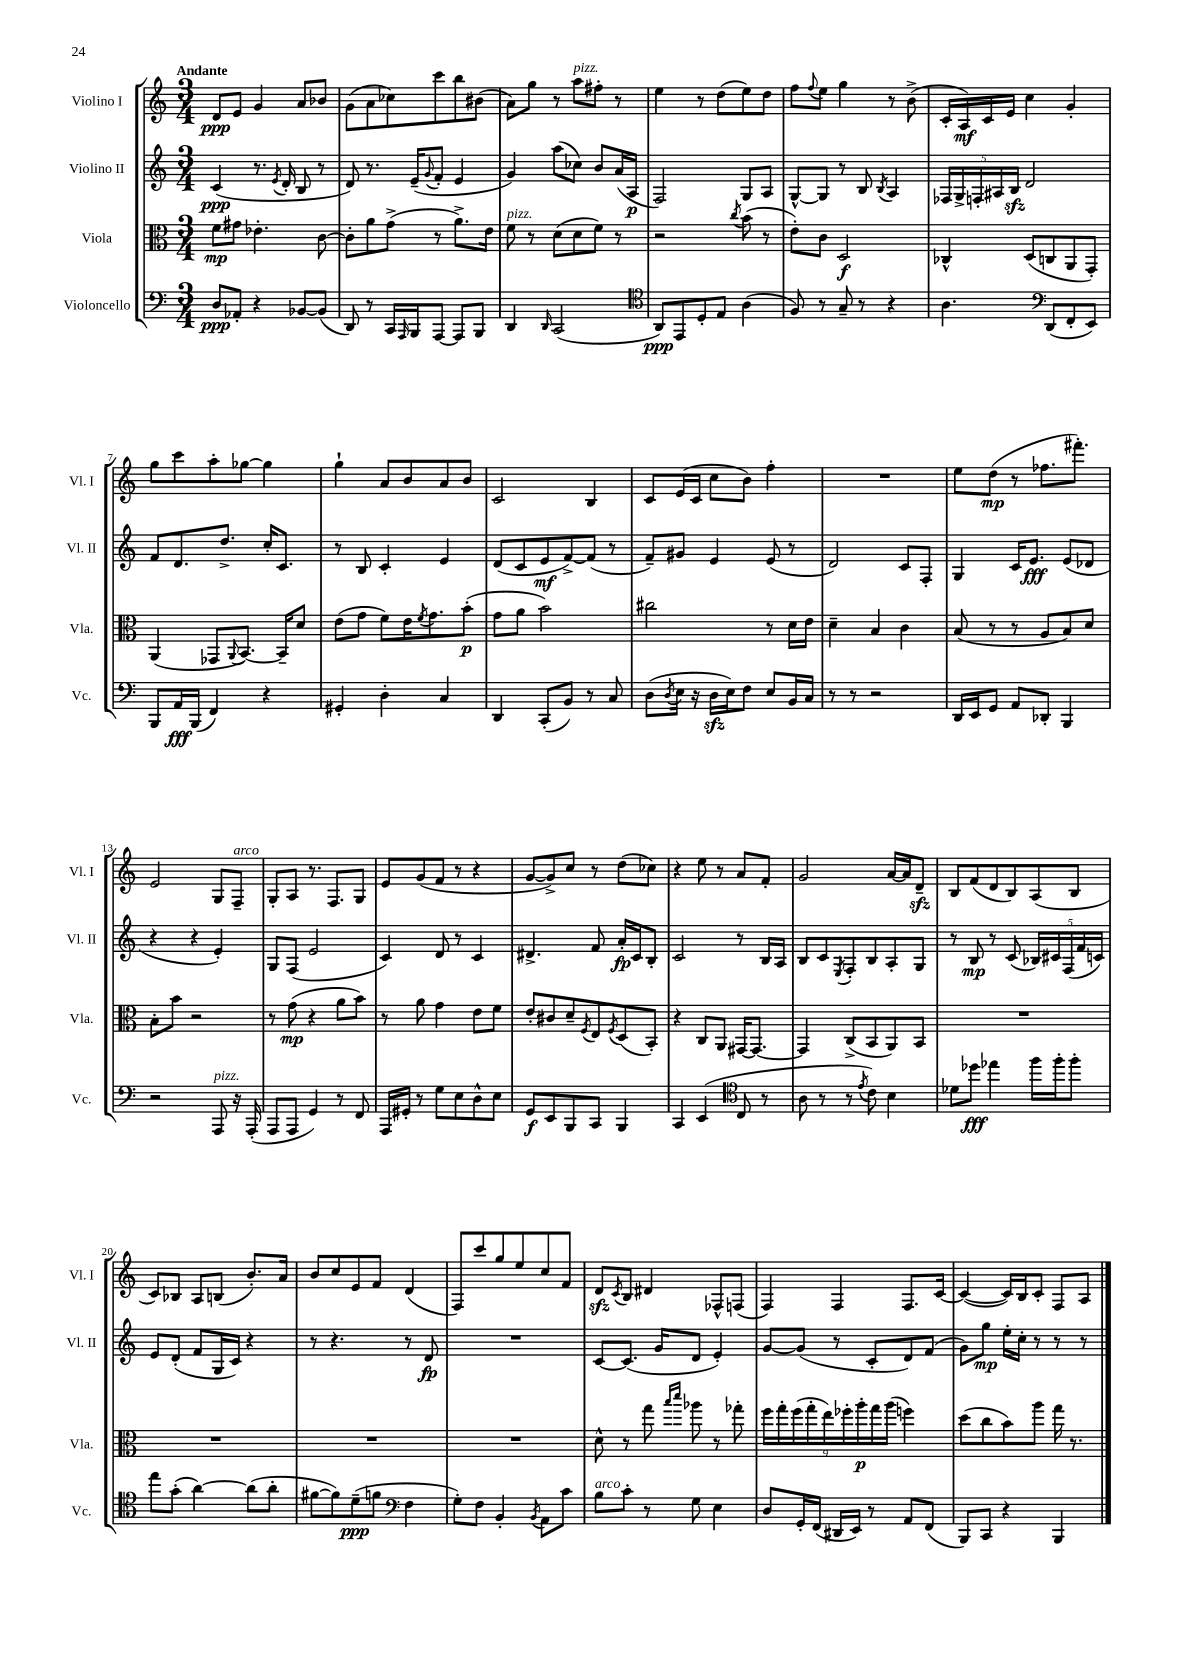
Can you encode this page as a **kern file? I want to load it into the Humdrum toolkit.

**kern	**dynam	**kern	**dynam	**kern	**dynam	**kern	**dynam
*part4	*part4	*part3	*part3	*part2	*part2	*part1	*part1
*staff4	*staff4	*staff3	*staff3	*staff2	*staff2	*staff1	*staff1
*I"Violoncello	*	*I"Viola	*	*I"Violino II	*	*I"Violino I	*
*I'Vc.	*	*I'Vla.	*	*I'Vl. II	*	*I'Vl. I	*
*clefF4	*	*clefC3	*	*clefG2	*	*clefG2	*
*k[]	*	*k[]	*	*k[]	*	*k[]	*
*M3/4	*	*M3/4	*	*M3/4	*	*M3/4	*
=1	=1	=1	=1	=1	=1	=1	=1
!	!	!	!	!	!	!LO:TX:a:B:t=Andante	!
8D/L	ppp	8f\L	mp	(4c/	ppp	8d/L	ppp
8AA-X'/J	.	8g#X\J	.	.	.	8e/J	.
4r	.	4.e-X'\	.	8.r	.	4g/	.
.	.	.	.	8qe/	.	.	.
.	.	.	.	16d'/	.	.	.
[8BB-X/L	.	.	.	8B/	.	8a/L	.
(8BB-/J]	.	[8c\	.	8r	.	8b-X/J	.
=2	=2	=2	=2	=2	=2	=2	=2
8DD/)	.	8c'\L]	.	8d/)	.	(8g\L	.
8r	.	8a\	.	8.r	.	8a\	.
16CC/LL	.	(8g^\J	.	.	.	8cc-X\)	.
16qqAAA/	.	.	.	.	.	.	.
16BBB/J	.	.	.	(16e~/KL	.	.	.
.	.	.	.	8qqg/	.	.	.
[8AAA/J	.	8r	.	8f'/J	.	8ccc\	.
8AAA/L]	.	8.a^\L)	.	4e/	.	8bb\	.
8BBB/J	.	.	.	.	.	(8b#X\J	.
.	.	16e\Jk	.	.	.	.	.
=3	=3	=3	=3	=3	=3	=3	=3
!	!	!LO:TX:a:i:t=pizz.	!	!	!	!	!
4DD/	.	8f\	.	4g/)	.	8a\L)	.
.	.	8r	.	.	.	8gg\J	.
16qqDD/	.	.	.	.	.	.	.
(2CC/	.	(8d\L	.	(8aa\L	.	8r	.
!	!	!	!	!	!	!LO:TX:a:i:t=pizz.	!
.	.	8d\	.	8cc-X\J)	.	8aa\L	.
.	.	8f\J)	.	8b/L	.	8ff#X'\J	.
.	.	8r	.	(16a/L	.	8r	.
.	.	.	.	16A/JJ	p	.	.
=4	=4	=4	=4	=4	=4	=4	=4
*clefC4	*	*	*	*	*	*	*
8AA/L)	ppp	2r	.	2F/)	.	4ee\	.
8EE/	.	.	.	.	.	.	.
8D'/	.	.	.	.	.	8r	.
8E/J	.	.	.	.	.	(8dd\L	.
.	.	8qcc/	.	.	.	.	.
(4A\	.	(8b\	.	8G/L	.	8ee\)	.
.	.	8r	.	8A/J	.	8dd\J	.
=5	=5	=5	=5	=5	=5	=5	=5
8F/)	.	8e'\L)	.	[8G^^/L	.	8ff\L	.
.	.	.	.	.	.	8qqff/	.
8r	.	8c\J	.	8G/J]	.	8ee\J	.
8G~/	.	2D/	f	8r	.	4gg\	.
8r	.	.	.	8B/	.	.	.
.	.	.	.	8qB/	.	.	.
4r	.	.	.	4A/	.	8r	.
.	.	.	.	.	.	(8b^\	.
=6	=6	=6	=6	=6	=6	=6	=6
4.A\	.	4C-X^^/	.	20F-X/LL	.	16c'/LL	.
.	.	.	.	20G^/	.	.	.
.	.	.	.	.	.	16A/)	mf
.	.	.	.	20Fn'/	.	.	.
.	.	.	.	.	.	16c/	.
.	.	.	.	20A#X/	.	.	.
.	.	.	.	.	.	16e/JJ	.
.	.	.	.	20Bzz/JJ	.	.	.
.	.	(8D/L	.	2d/	.	4cc\	.
*clefF4	*	*	*	*	*	*	*
(8DD/L	.	8Cn/	.	.	.	.	.
8FF'/	.	8AA/	.	.	.	4g'/	.
8EE/J)	.	8GG'/J)	.	.	.	.	.
!!LO:LB:g=z
=7	=7	=7	=7	=7	=7	=7	=7
8BBB/L	.	(4AA/	.	8f/L	.	8gg\L	.
16AA/L	fff	.	.	8.d/	.	8ccc\	.
(16BBB/JJ	.	.	.	.	.	.	.
4FF/)	.	8GG-X/L	.	.	.	8aa'\	.
.	.	.	.	8.dd^/J	.	.	.
.	.	8qqAA/	.	.	.	.	.
.	.	[8.BB/J)	.	.	.	[8gg-X\J	.
4r	.	.	.	16cc'/KL	.	4gg-\]	.
.	.	16BB~/KL]	.	8.c/J	.	.	.
.	.	8d/J	.	.	.	.	.
=8	=8	=8	=8	=8	=8	=8	=8
4GG#X'/	.	(8e\L	.	8r	.	4gg`\	.
.	.	8g\J	.	8B/	.	.	.
4D'\	.	8f\L)	.	4c'/	.	8a/L	.
.	.	16e\K	.	.	.	8b/	.
.	.	8qf/	.	.	.	.	.
.	.	8.g\	.	.	.	.	.
4C/	.	.	.	4e/	.	8a/	.
.	.	(8b'\J	p	.	.	8b/J	.
=9	=9	=9	=9	=9	=9	=9	=9
4DD/	.	8g\L	.	(8d/L	.	2c/	.
.	.	8a\J	.	8c/	.	.	.
(8CC'/L	.	2b\)	.	8e/	mf	.	.
8BB/J)	.	.	.	[8f^/)	.	.	.
8r	.	.	.	(8f/J]	.	4B/	.
8C/	.	.	.	8r	.	.	.
=10	=10	=10	=10	=10	=10	=10	=10
(8D\L	.	2cc#X\	.	8f~/L)	.	8c/L	.
8qD/	.	.	.	.	.	.	.
16E\Jk	.	.	.	8g#X/J	.	(16e/L	.
16r	.	.	.	.	.	16c/JJ	.
16Dzz\LL	.	.	.	4e/	.	8cc\L	.
16E\J)	.	.	.	.	.	.	.
8F\J	.	.	.	.	.	8b\J)	.
8E/L	.	8r	.	(8e/	.	4ff'\	.
16BB/L	.	16d\LL	.	8r	.	.	.
16C/JJ	.	16e\JJ	.	.	.	.	.
=11	=11	=11	=11	=11	=11	=11	=11
8r	.	4d~\	.	2d/)	.	2.r	.
8r	.	.	.	.	.	.	.
2r	.	4B/	.	.	.	.	.
.	.	4c\	.	8c/L	.	.	.
.	.	.	.	8F'/J	.	.	.
=12	=12	=12	=12	=12	=12	=12	=12
16DD/LL	.	(8B/	.	4G/	.	8ee\L	.
16EE/J	.	.	.	.	.	.	.
8GG/J	.	8r	.	.	.	(8dd\J	mp
8AA/L	.	8r	.	16c/KL	.	8r	.
.	.	.	.	8.e/J	fff	.	.
8DD-X'/J	.	8A/L	.	.	.	8.ff-X\L	.
4BBB/	.	8B/)	.	(8e/L	.	.	.
.	.	.	.	.	.	8.fff#X'\J)	.
.	.	8d/J	.	8d-X/J	.	.	.
!!LO:LB:g=z
=13	=13	=13	=13	=13	=13	=13	=13
2r	.	8B'\L	.	4r	.	2e/	.
.	.	8b\J	.	.	.	.	.
.	.	2r	.	4r	.	.	.
!LO:TX:a:i:t=pizz.	!	!	!	!	!	!	!
8AAA/	.	.	.	4e'/)	.	8G/L	.
!	!	!	!	!	!	!LO:TX:a:i:t=arco	!
16r	.	.	.	.	.	8F~/J	.
(16AAA'/	.	.	.	.	.	.	.
=14	=14	=14	=14	=14	=14	=14	=14
8AAA/L	.	8r	.	8G/L	.	8G'/L	.
8AAA/J	.	(8g\	mp	(8F/J	.	8A/J	.
4GG/)	.	4r	.	2e/	.	8.r	.
.	.	.	.	.	.	8.F/L	.
8r	.	8a\L	.	.	.	.	.
8FF/	.	8b\J)	.	.	.	8G/J	.
=15	=15	=15	=15	=15	=15	=15	=15
16AAA/LL	.	8r	.	4c/)	.	8e/L	.
16GG#X'/JJ	.	.	.	.	.	.	.
8r	.	8a\	.	.	.	(8g/	.
8G\L	.	4g\	.	8d/	.	8f/J	.
8E\	.	.	.	8r	.	8r	.
8D^^\	.	8e\L	.	4c/	.	4r	.
8E\J	.	8f\J	.	.	.	.	.
=16	=16	=16	=16	=16	=16	=16	=16
8GG/L	f	8e'/L	.	4.d#X^/	.	[8g/L	.
8EE/	.	8c#X/	.	.	.	8g^/])	.
8BBB/	.	8d~/	.	.	.	8cc/J	.
.	.	8qF/	.	.	.	.	.
8CC/J	.	8E/	.	8f/	.	8r	.
.	.	8qF/	.	.	.	.	.
4BBB/	.	(8D/	.	16a'/LL	fp	(8dd\L	.
.	.	.	.	16c/J	.	.	.
.	.	8BB'/J)	.	8B'/J	.	8cc-X\J)	.
=17	=17	=17	=17	=17	=17	=17	=17
4CC/	.	4r	.	2c/	.	4r	.
(4EE/	.	8C/L	.	.	.	8ee\	.
.	.	8AA/J	.	.	.	8r	.
*clefC4	*	*	*	*	*	*	*
8C/	.	[16GG#X/KL	.	8r	.	8a/L	.
.	.	8.GG#/J_	.	.	.	.	.
8r	.	.	.	16B/LL	.	8f'/J	.
.	.	.	.	16A/JJ	.	.	.
=18	=18	=18	=18	=18	=18	=18	=18
8A\	.	4GG#/]	.	8B/L	.	2g/	.
8r	.	.	.	8c/	.	.	.
.	.	.	.	8qE/	.	.	.
8r	.	(8C^/L	.	8F'/	.	.	.
8qe/	.	.	.	.	.	.	.
8c\)	.	8BB/	.	8B/	.	.	.
4B\	.	8AA/)	.	8A'/	.	[16a/LL	.
.	.	.	.	.	.	16a/J]	.
.	.	8BB/J	.	8G/J	.	8dzz~/J	.
=19	=19	=19	=19	=19	=19	=19	=19
8d-X\L	.	2.r	.	8r	.	8B/L	.
8dd-X\J	fff	.	.	8B/	mp	(8f/	.
4ee-X\	.	.	.	8r	.	8d/	.
.	.	.	.	(8c/	.	8B/)	.
16ff\LL	.	.	.	20B-X/LL)	.	(8A/	.
.	.	.	.	20c#X/	.	.	.
16ff'\J	.	.	.	.	.	.	.
.	.	.	.	(20F/	.	.	.
8ff'\J	.	.	.	.	.	8B/J	.
.	.	.	.	20f/	.	.	.
.	.	.	.	20cn/JJ)	.	.	.
!!LO:LB:g=z
=20	=20	=20	=20	=20	=20	=20	=20
8ee\L	.	2.r	.	8e/L	.	8c/L)	.
(8g'\J	.	.	.	(8d'/J	.	8B-X/J	.
[4a\)	.	.	.	8f/L	.	8A/L	.
.	.	.	.	16G/L	.	(8Bn/J	.
.	.	.	.	16c/JJ)	.	.	.
(8a\L]	.	.	.	4r	.	8.b'/L)	.
8a'\J	.	.	.	.	.	.	.
.	.	.	.	.	.	16a/Jk	.
=21	=21	=21	=21	=21	=21	=21	=21
[8f#X\L	.	2.r	.	8r	.	8b/L	.
8f#\])	.	.	.	4.r	.	8cc/	.
(8d~\	ppp	.	.	.	.	8e/	.
8fn\J	.	.	.	.	.	8f/J	.
*clefF4	*	*	*	*	*	*	*
4F\	.	.	.	8r	.	(4d/	.
.	.	.	.	8d/	fp	.	.
=22	=22	=22	=22	=22	=22	=22	=22
8G'\L)	.	2.r	.	2.r	.	8F/L)	.
8F\J	.	.	.	.	.	8ccc/	.
4BB'/	.	.	.	.	.	8gg/	.
.	.	.	.	.	.	8ee/	.
8qBB/	.	.	.	.	.	.	.
8AA\L	.	.	.	.	.	8cc/	.
8c\J	.	.	.	.	.	8f/J	.
=23	=23	=23	=23	=23	=23	=23	=23
!LO:TX:a:i:t=arco	!	!	!	!	!	!	!
8B\L	.	8d^^\	.	[8c/L	.	8dzz/L	.
.	.	.	.	.	.	8qc/	.
8c'\J	.	8r	.	(8.c/J]	.	8B/J	.
8r	.	8gg\	.	.	.	4d#X/	.
.	.	.	.	16g/KL	.	.	.
.	.	16qqbb/LL	.	.	.	.	.
.	.	16qqddd/JJ	.	.	.	.	.
8G\	.	8aa-X\	.	8d/J	.	.	.
4E\	.	8r	.	4e'/)	.	8F-X^^/L	.
.	.	8gg-X'\	.	.	.	(8Fn/J	.
=24	=24	=24	=24	=24	=24	=24	=24
8D/L	.	18ff\LL	.	[8g/L	.	4F/)	.
.	.	18gg'\	.	.	.	.	.
.	.	(18ff\	.	.	.	.	.
16GG'/L	.	.	.	(8g/J]	.	.	.
.	.	18gg'\	.	.	.	.	.
(16FF/JJ	.	.	.	.	.	.	.
.	.	18ee\)	.	.	.	.	.
16DD#X/LL	.	.	.	8r	.	4F/	.
.	.	18ff-X'\	.	.	.	.	.
16EE/JJ)	.	.	.	.	.	.	.
.	.	18aa'\	p	.	.	.	.
8r	.	.	.	8c'/L	.	.	.
.	.	18gg\	.	.	.	.	.
.	.	(18aa\JJ	.	.	.	.	.
8AA/L	.	4ffn\)	.	8d/)	.	8.F/L	.
(8FF/J	.	.	.	(8f/J	.	.	.
.	.	.	.	.	.	[16c/Jk	.
=25	=25	=25	=25	=25	=25	=25	=25
8BBB/L)	.	(8dd\L	.	8g\L)	.	(4c/_	.
8CC/J	.	8cc\	.	8gg\J	mp	.	.
4r	.	8b\)	.	16ee'\LL	.	16c/LL])	.
.	.	.	.	16cc'\JJ	.	16B/J	.
.	.	8aa\J	.	8r	.	8c'/J	.
4BBB/	.	16gg\	.	8r	.	8F/L	.
.	.	8.r	.	.	.	.	.
.	.	.	.	8r	.	8A/J	.
==	==	==	==	==	==	==	==
*-	*-	*-	*-	*-	*-	*-	*-
